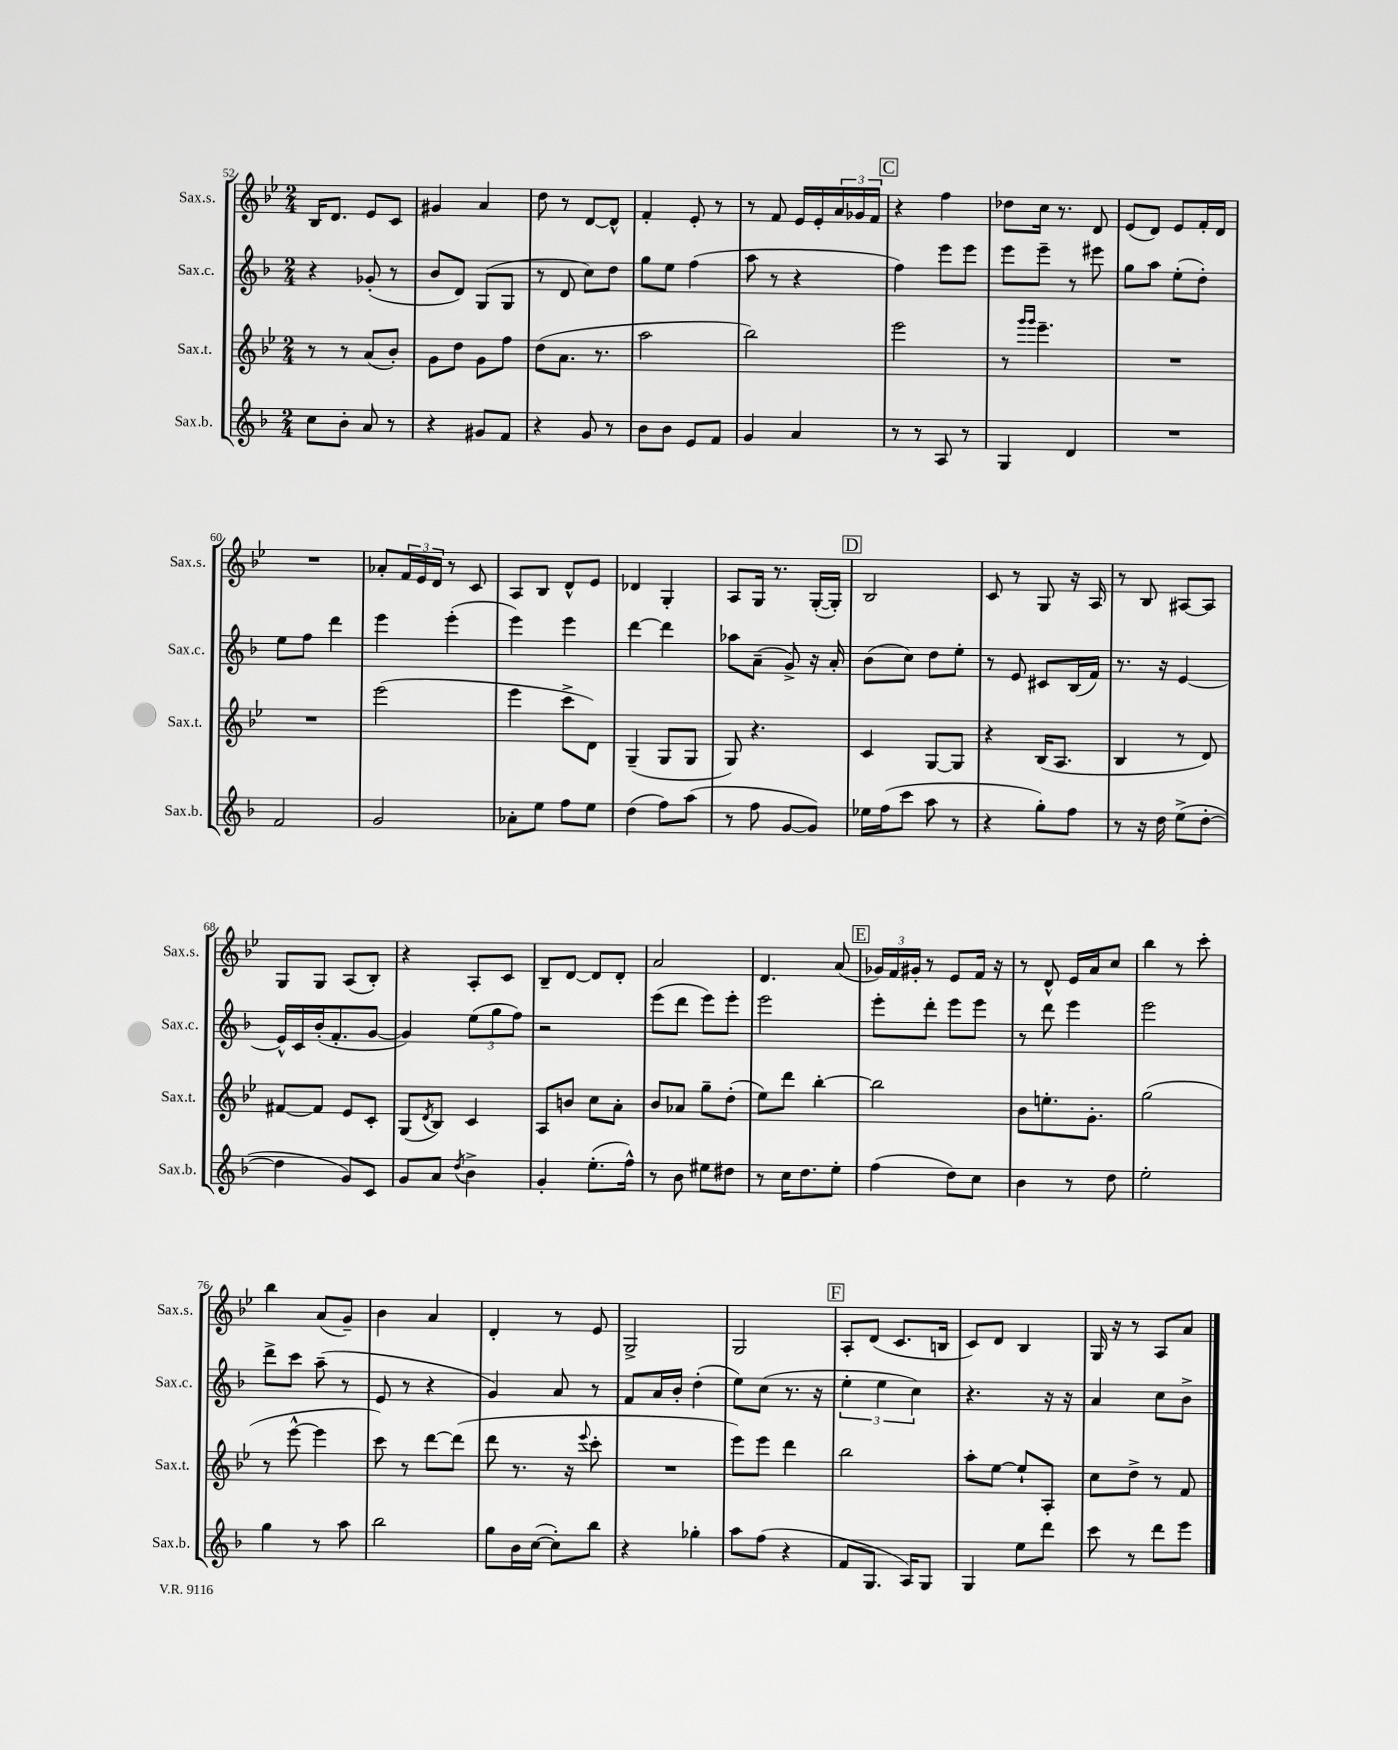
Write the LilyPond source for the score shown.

<<
\new StaffGroup <<
\new Staff = "s0" \with { instrumentName = "Sax.s." shortInstrumentName = "Sax.s." } {
    \clef treble \key bes \major \numericTimeSignature \time 2/4
    bes16 d'8. ees'8 c'8 |
    gis'4 a'4 |
    d''8 r8 d'8~ d'8-^ |
    f'4-. ees'8-. r8 |
    r8 f'8 ees'16 ees'16-. \tuplet 3/2 { a'16 ges'16 f'16 } |
    \mark \markup { \box "C" } r4 f''4 |
    des''8 c''16 r8. d'8 |
    ees'8( d'8) ees'8 f'16-. d'16 |
    R2 |
    aes'8-. \tuplet 3/2 { f'16 ees'16 d'16 } r8 c'8 |
    a8 bes8 d'8-^ ees'8 |
    des'4 g4-. |
    a8 g16 r8. g16~-.( g16-.) |
    \mark \markup { \box "D" } bes2 |
    c'8 r8 g8 r16 a16 |
    r8 bes8 ais8~ ais8 |
    g8 g8 a8( bes8-.) |
    r4 a8-. c'8 |
    bes8-- d'8~ d'8 d'8-. |
    a'2 |
    d'4. a'8( |
    \mark \markup { \box "E" } \tuplet 3/2 { ges'16) f'16 gis'16-. } r8 ees'8 f'16 r16 |
    r8 d'8-^ ees'16 a'16 c''8 |
    bes''4 r8 c'''8-. |
    bes''4 a'8( g'8--) |
    bes'4 a'4 |
    d'4-. r8 ees'8 |
    g2-> |
    g2 |
    \mark \markup { \box "F" } a8-. d'8( c'8. b16 |
    c'8) d'8 bes4 |
    g16 r16 r8 a8 a'8 \bar "|." |
}
\new Staff = "s1" \with { instrumentName = "Sax.c." shortInstrumentName = "Sax.c." } {
    \clef treble \key f \major \numericTimeSignature \time 2/4
    r4 ges'8-.( r8 |
    bes'8 d'8) g8( g8 |
    r8 d'8 c''8) d''8 |
    g''8 e''8 f''4( |
    a''8 r8 r4 |
    \mark \markup { \box "C" } f''4) e'''8 e'''8 |
    e'''8 e'''8-- r8 eis'''8 |
    g''8 a''8 e''8-.( d''8-.) |
    e''8 f''8 d'''4 |
    e'''4 e'''4-.( |
    e'''4) e'''4 |
    d'''4~ d'''4 |
    aes''8 a'8--( g'8->) r16 a'16-. |
    \mark \markup { \box "D" } bes'8( c''8) d''8 e''8-. |
    r8 e'8 cis'8 bes16( f'16) |
    r8. r16 e'4~ |
    e'16-^ c'16 bes'16-.( f'8.-. g'8~ |
    g'4) \tuplet 3/2 { e''8( g''8 f''8) } |
    r2 |
    e'''8( d'''8 e'''8) e'''8-. |
    e'''2 |
    \mark \markup { \box "E" } e'''8-. d'''8-. e'''8 e'''8 |
    r8 d'''8 e'''4 |
    e'''2 |
    d'''8-> c'''8 a''8--( r8 |
    e'8 r8 r4 |
    g'4) a'8 r8 |
    f'8 a'16 bes'16-. d''4-.( |
    e''8) c''8( r8. r16 |
    \mark \markup { \box "F" } \tuplet 3/2 { e''4-. e''4 c''4) } |
    r4. r16 r16 |
    a'4 c''8 bes'8-> \bar "|." |
}
\new Staff = "s2" \with { instrumentName = "Sax.t." shortInstrumentName = "Sax.t." } {
    \clef treble \key bes \major \numericTimeSignature \time 2/4
    r8 r8 a'8( bes'8-.) |
    g'8 d''8 g'8 f''8 |
    d''8( a'8. r8. |
    a''2 |
    bes''2) |
    \mark \markup { \box "C" } ees'''2 |
    r8 \grace { g'''16 g'''16 } ees'''4.-- |
    R2 |
    R2 |
    ees'''2( |
    ees'''4 c'''8-> d'8) |
    g4--( g8 g8 |
    g8) r4. |
    \mark \markup { \box "D" } c'4 g8~ g8 |
    r4 bes16( a8. |
    bes4 r8 d'8) |
    fis'8~ fis'8 ees'8 c'8-. |
    g8( \acciaccatura { d'8 } bes8) c'4 |
    a8 b'8 c''8 a'8-. |
    bes'8 aes'8 g''8-- d''8-.( |
    ees''8) d'''8 bes''4~-. |
    \mark \markup { \box "E" } bes''2 |
    bes'8 e''8.-. g'8.-. |
    g''2( |
    r8 ees'''8~-^ ees'''4 |
    c'''8) r8 d'''8~ d'''8( |
    d'''8 r8. r16 \appoggiatura { ees'''8 } c'''8-. |
    R2 |
    ees'''8) ees'''8 d'''4 |
    \mark \markup { \box "F" } bes''2 |
    a''8-. ees''8~ ees''8-! a8-. |
    c''8 d''8-> r8 f'8 \bar "|." |
}
\new Staff = "s3" \with { instrumentName = "Sax.b." shortInstrumentName = "Sax.b." } {
    \clef treble \key f \major \numericTimeSignature \time 2/4
    c''8 bes'8-. a'8 r8 |
    r4 gis'8 f'8 |
    r4 g'8 r8 |
    bes'8 bes'8 e'8 f'8 |
    g'4 a'4 |
    \mark \markup { \box "C" } r8 r8 a8 r8 |
    g4 d'4 |
    R2 |
    f'2 |
    g'2 |
    aes'8-. e''8 f''8 e''8 |
    d''4( f''8) a''8( |
    r8 f''8 g'8~ g'8) |
    \mark \markup { \box "D" } ees''16 f''16( c'''8 a''8 r8 |
    r4 g''8-.) f''8 |
    r8 r16 d''16 e''8->( d''8~-. |
    d''4 g'8) c'8 |
    g'8 a'8 \acciaccatura { d''8 } bes'4-> |
    g'4-. e''8.-.( f''16-^) |
    r8 bes'8 eis''8 dis''8 |
    r8 c''16 d''8. e''8-. |
    \mark \markup { \box "E" } f''4( d''8) c''8 |
    bes'4 r8 d''8 |
    e''2-. |
    g''4 r8 a''8 |
    bes''2 |
    g''8 bes'16 c''16~( c''8-.) bes''8 |
    r4 ges''4-. |
    a''8 f''8( r4 |
    \mark \markup { \box "F" } f'8 g8. a16) g8 |
    g4 e''8 d'''8 |
    c'''8 r8 d'''8 e'''8 \bar "|." |
}
>>
>>
\layout { \context { \Score currentBarNumber = #52 } }
